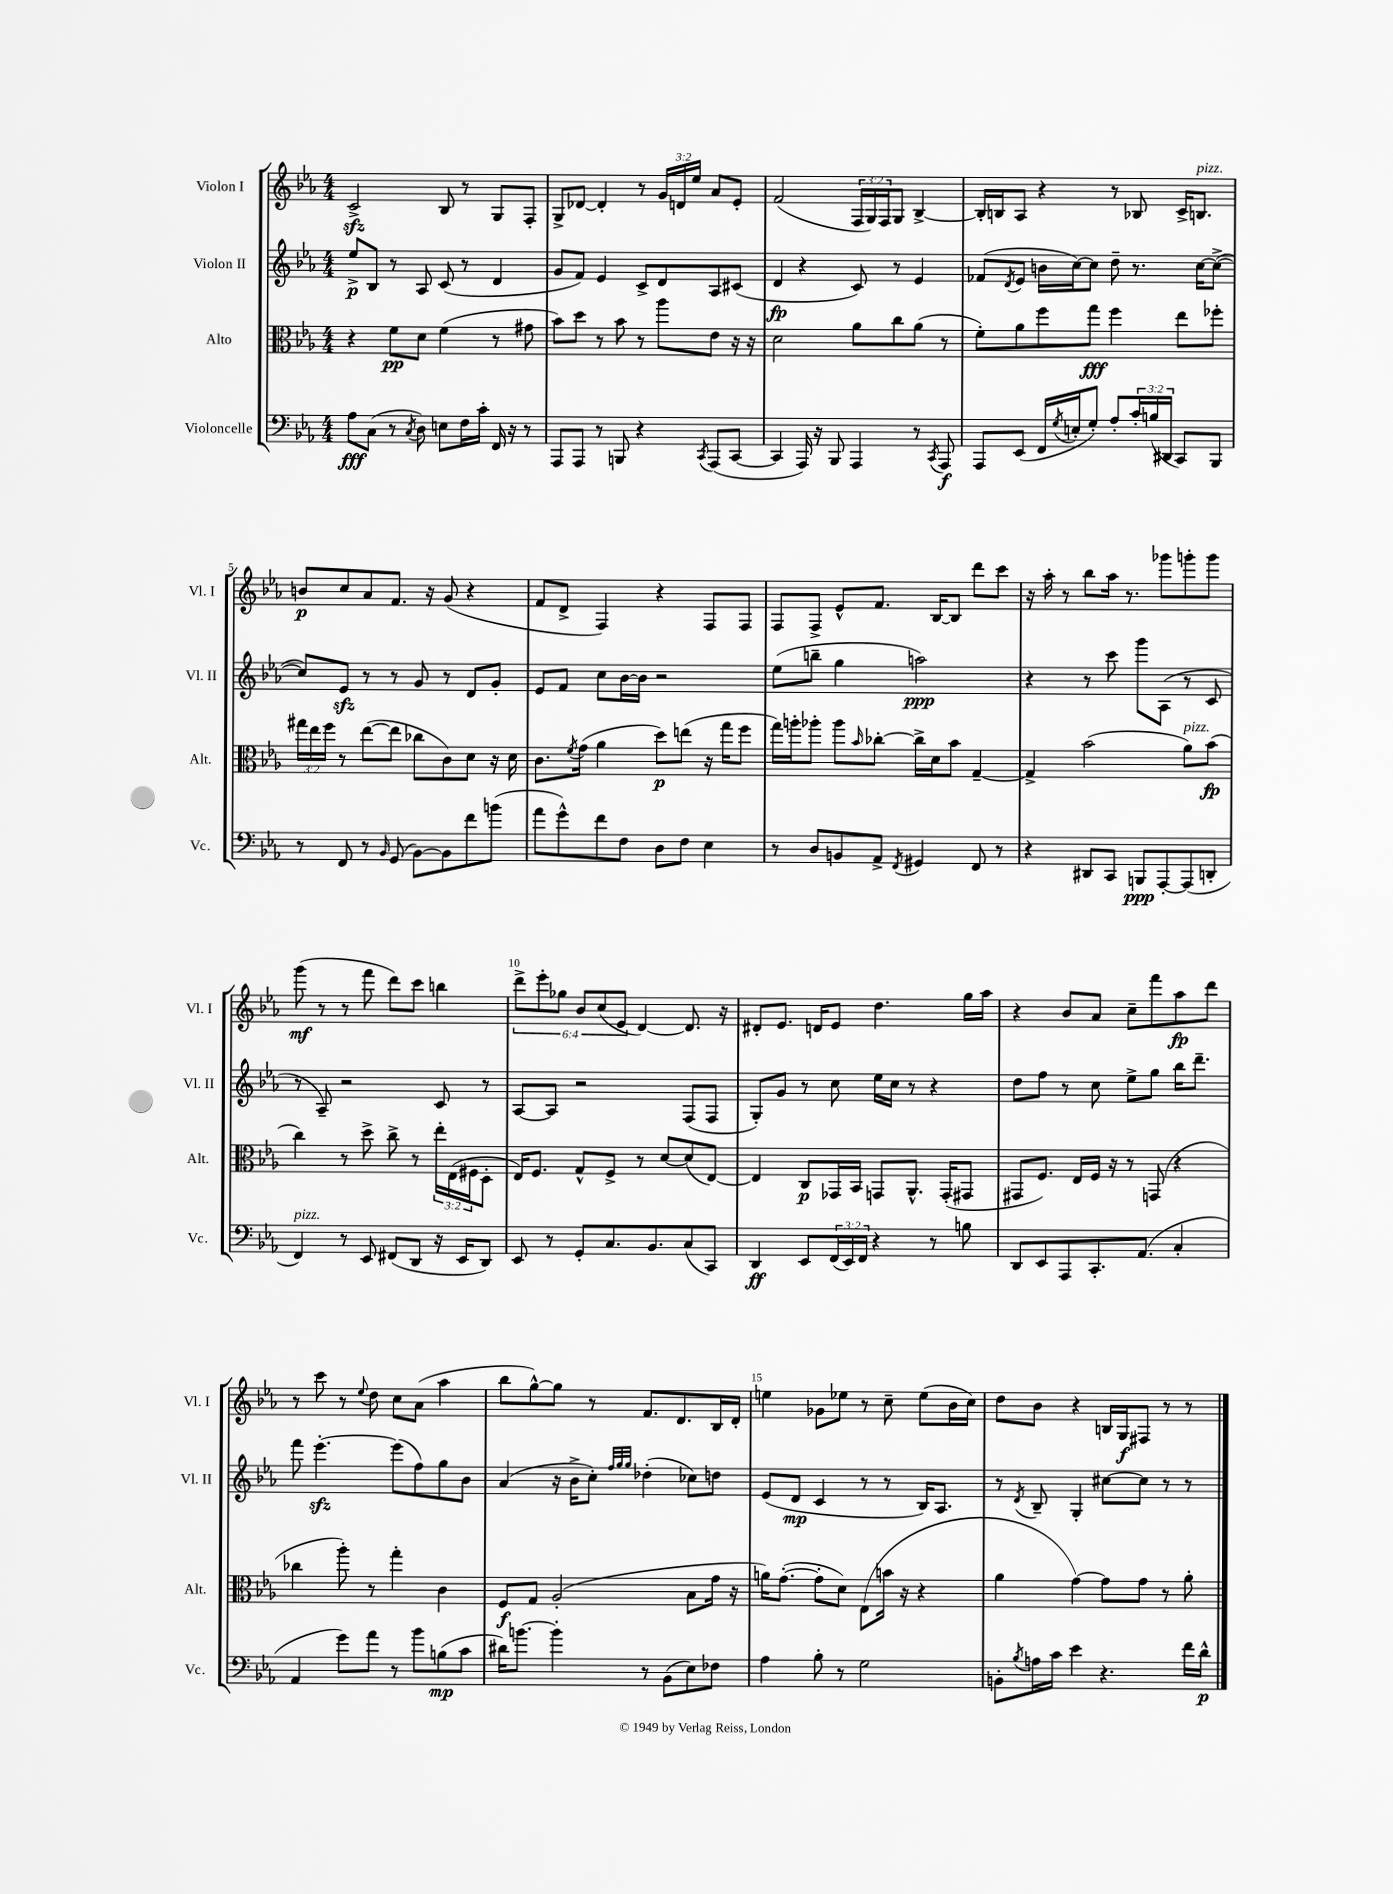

**kern	**kern	**kern	**kern
*staff4	*staff3	*staff2	*staff1
*clefF4	*clefC3	*clefG2	*clefG2
*k[b-e-a-]	*k[b-e-a-]	*k[b-e-a-]	*k[b-e-a-]
*M4/4	*M4/4	*M4/4	*M4/4
8A-	4r	8ee-^	2c^
(8C	.	8B-	.
8r	8f	8r	.
8qC	.	.	.
8D)	8d	8A-	.
8E	(4f	(8c	8B-
16F	.	8r	8r
16c'	.	.	.
16FF	8r	4d	8G
16r	.	.	.
8r	8g#	.	8F'
=	=	=	=
8AAA-	8b-)	8g	8G^
8AAA-	8dd	8f)	[8d-
8r	8r	4e-	4d-']
8BBB	8b-	.	.
4r	8r	8c^	8r
.	8aa-	8d	24g
.	.	.	24d
.	.	.	24ee-
8qCC	.	.	.
(8AAA-	8e-	8A-	8a-
[8CC	16r	(8c#	8e-'
.	16r	.	.
=	=	=	=
4CC]	2d	4d	(2f
16AAA-)	.	4r	.
16r	.	.	.
8BBB-	.	.	.
4AAA-	8a-	8c)	24F
.	.	.	24G)
.	.	.	24F
.	8cc	8r	8G
8r	(8a-	4e-	[4B-^
8qCC	.	.	.
8AAA-	8r	.	.
=	=	=	=
8AAA-	8f')	(8f-	16B-']
.	.	.	16B
.	.	8qd	.
(8EE-	8a-	8e-	8A-
16FF	8ff	16b	4r
8qG	.	.	.
16E'	.	[16cc)	.
8G')	8gg	8cc]	.
8A-'	4ff	8dd~	8r
24c'	.	8.r	8B-
(24B	.	.	.
24DD#	.	.	.
8CC)	8ee-	.	16c^
.	.	[16cc	8.B
8BBB-	8ff-'	(8cc^_	.
=	=	=	=
8r	24gg#	8cc])	8b
.	24ee-	.	.
.	24ff	.	.
8FF	8r	8e-	8cc
8r	([8ee-	8r	8a-
16qqBB-	.	.	.
(8GG	8ee-]	8r	8.f
[8BB-)	8cc-	8g	.
.	.	.	16r
8BB-]	8c)	8r	(8g
8f	8d	8d	4r
(8b	16r	8g'	.
.	16d	.	.
=	=	=	=
8a-	8.c	8e-	8f
8g^^)	.	8f	8d^
.	8qf	.	.
.	(16g	.	.
8f	4a-	8cc	4F)
8F	.	[16b-	.
.	.	16b-]	.
8D	8dd)	2r	4r
8F	(8ee	.	.
4E-	16r	.	8F
.	16gg	.	.
.	8ff	.	8F
=	=	=	=
8r	16gg)	(8ee-	8F
.	16aa'	.	.
8D	8aa-'	8bb~	8F^
8BB	8aa-	4gg	8e-^^
.	16qqb-	.	.
8AA-^	[8cc-'	.	8.f
8qFF	.	.	.
4GG#	16cc-^]	2aa)	.
.	16d	.	[16B-
.	8b-	.	8B-]
8FF	[4G~	.	8ddd
8r	.	.	8ccc
=	=	=	=
4r	4G^]	4r	16r
.	.	.	16aa-'
.	.	.	8r
8DD#	(2b-	8r	8bb-
8CC	.	8ccc	16aa-
.	.	.	8.r
8BBB	.	8ggg	.
[8AAA-'	.	(8A-	8ggg-
(8AAA-]	8a-)	8r	8ggg'
8DD'	(8b-	8c	8ggg
=	=	=	=
4FF)	4cc)	8r	(8ggg
.	.	8A-~)	8r
8r	8r	2r	8r
8EE-	8dd^	.	8fff
(8FF#	8cc^	.	8ddd)
8DD	8r	.	8ccc
16r	24ee-'	8c	4bb
.	(24E-	.	.
16EE-	.	.	.
.	24F#	.	.
8DD)	8D'	8r	.
=	=	=	=
8EE-	16E-)	[8A-	12ddd^
.	8.F	.	.
.	.	.	12eee-'
8r	.	8A-]	.
.	.	.	12gg-
8GG'	8G^^	2r	12b-
.	.	.	(12cc
8.C	8F^	.	.
.	.	.	12e-
.	8r	.	[4d)
8.BB-	.	.	.
.	[8d	.	.
(8C	(8d]	(8F	8.d]
8CC)	[8E-)	8F	.
.	.	.	16r
=	=	=	=
4DD	4E-]	8G')	8d#'
.	.	8g	8.e-
8EE-	8C	8r	.
.	.	.	16d
(24FF	16GG-	8cc	8e-
24EE-)	.	.	.
.	16BB-	.	.
24FF	.	.	.
4r	8GG	16ee-	4.dd
.	.	16cc	.
.	8.AA-^^	8r	.
8r	.	4r	.
.	(16GG'	.	.
8B	8GG#	.	16gg
.	.	.	16aa-
=	=	=	=
8DD	8GG#	8dd	4r
8EE-	8.F)	8ff	.
8AAA-	.	8r	8b-
.	16E-	.	.
8.CC'	16F	8cc	8a-
.	16r	.	.
.	8r	8ee-^	8cc~
(8.AA-	.	.	.
.	(8GG	8gg	8fff
4C'	4r	16bb-	8aa-
.	.	8.ddd~	.
.	.	.	8ddd
=	=	=	=
4AA-	4cc-	8fff	8r
.	.	[4.eee-'	8ccc
8g)	8aa-')	.	8r
.	.	.	8qqee-
8a-	8r	.	8dd
8r	4gg'	(8eee-]	8cc
8b-	.	8ff)	(8a-
(8B	4c	8gg	4aa-
8c	.	8b-	.
=	=	=	=
16d#)	8F	(4a-	8bb-
[8.b	.	.	.
.	8G	.	[8gg^^)
4b']	(2A-'	16r	8gg]
.	.	16b-^	.
.	.	8cc')	8r
.	.	32qqff	.
.	.	32qqgg	.
.	.	32qqgg	.
8r	.	(4dd-'	8.f
(8BB-	.	.	.
.	.	.	8.d
8E-)	8B-	8cc-)	.
8F-	16g	8dd	16B-
.	16r	.	16d'
=	=	=	=
4A-	16a)	(8e-	4ee
.	([8.g'	.	.
.	.	8d	.
8B-'	8g']	4c	8g-
8r	8d)	.	8ee-
2G	(8E-	8r	8r
.	16b	8r	8cc~
.	16r	.	.
.	4r	16B-)	(8ee-
.	.	8.A-	.
.	.	.	16b-
.	.	.	16cc)
=	=	=	=
8BB'	4a-	8r	8dd
8qB-	.	8qd	.
16A	.	8B-~	8b-
16c	.	.	.
4e-	[4g)	4G'	4r
4.r	8g]	[8cc#	16B
.	.	.	16G
.	8g	8cc#]	8F#
.	8r	8r	8r
16f	8a-'	8r	8r
16d^^	.	.	.
==	==	==	==
*-	*-	*-	*-
